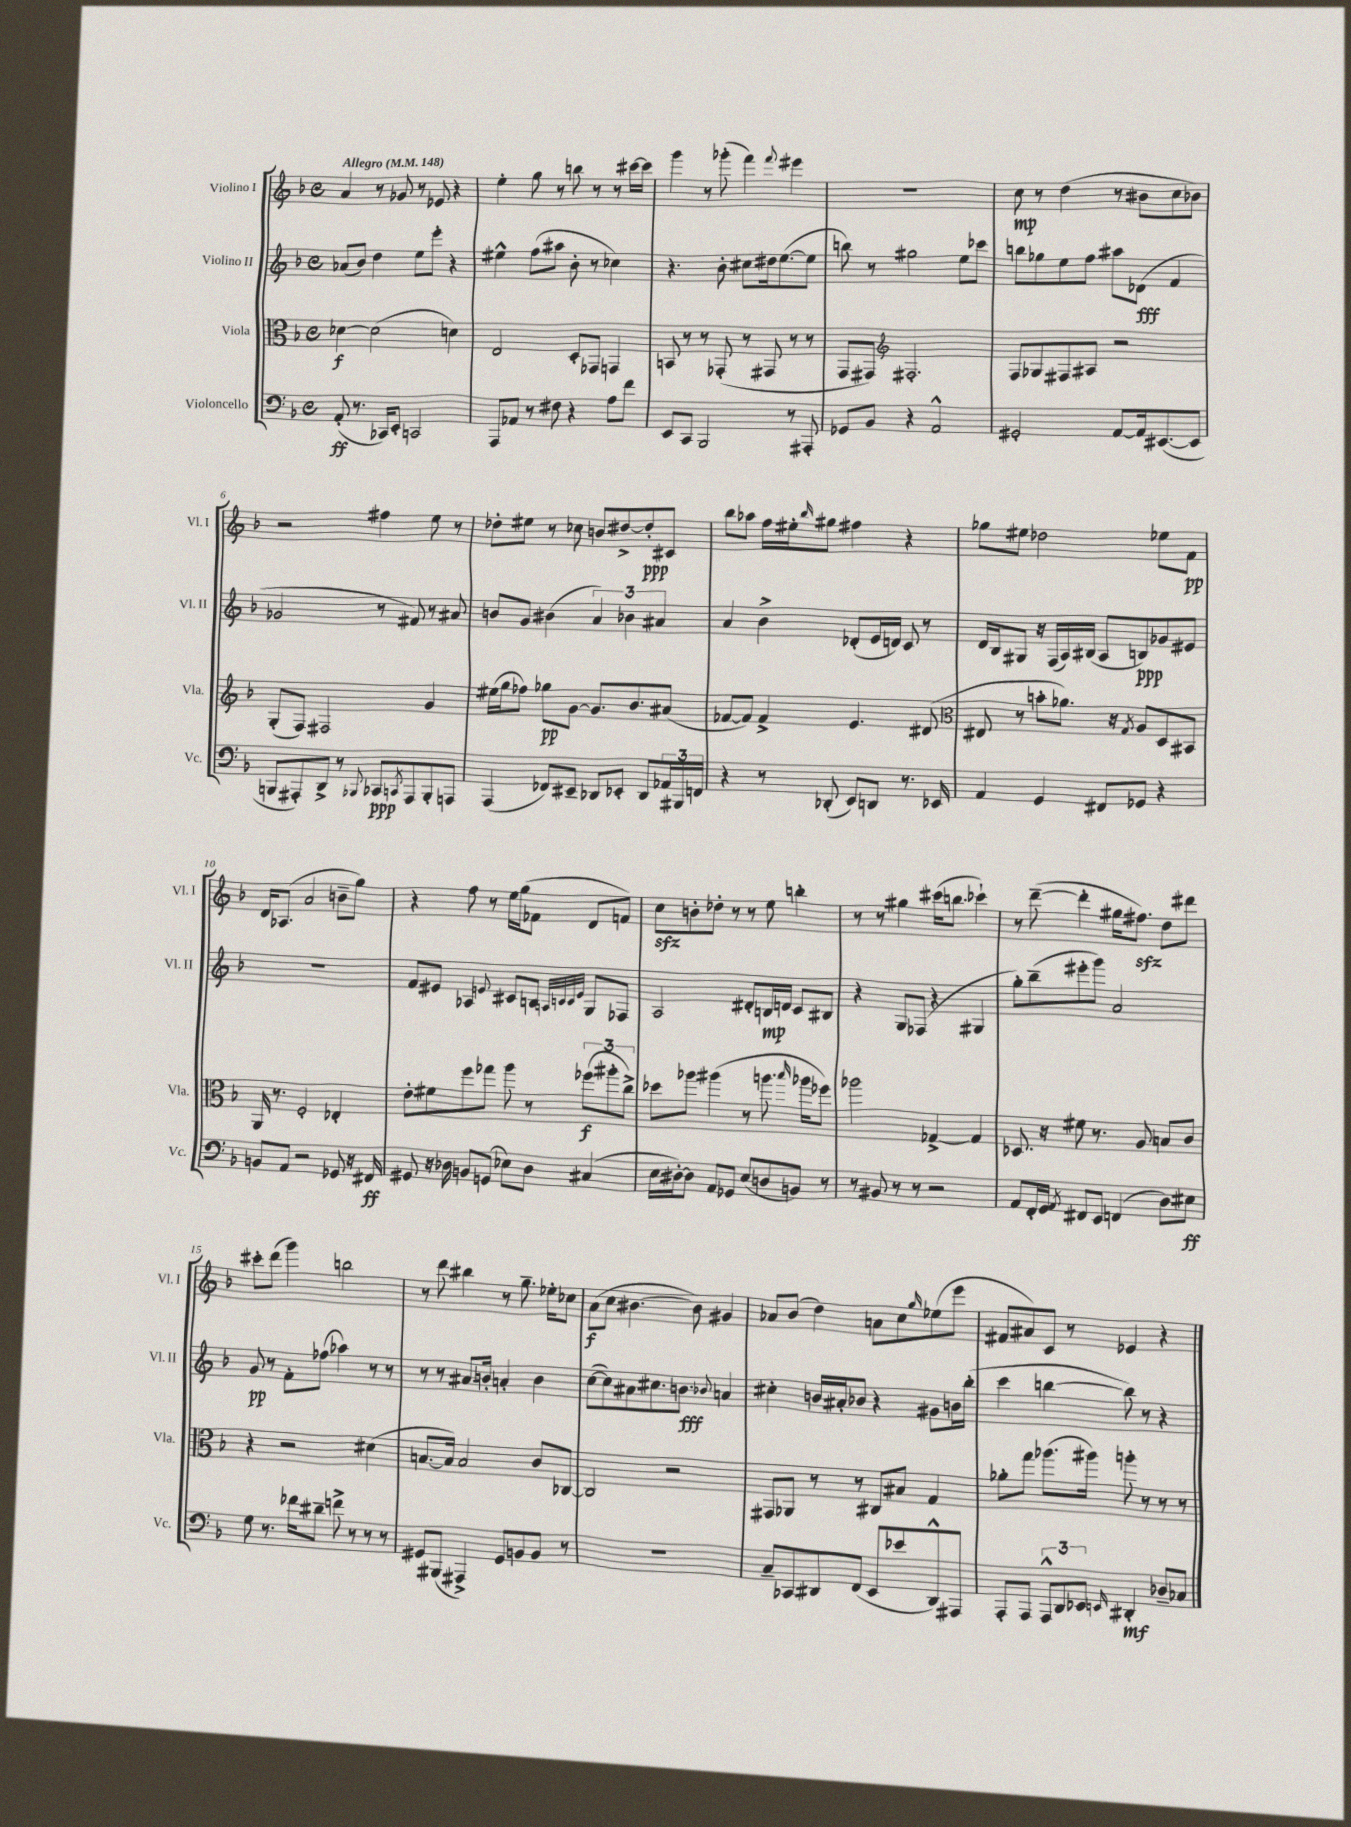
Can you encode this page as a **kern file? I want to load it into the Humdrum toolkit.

**kern	**dynam	**kern	**dynam	**kern	**dynam	**kern	**dynam
*part4	*part4	*part3	*part3	*part2	*part2	*part1	*part1
*staff4	*staff4	*staff3	*staff3	*staff2	*staff2	*staff1	*staff1
*I"Violoncello	*	*I"Viola	*	*I"Violino II	*	*I"Violino I	*
*I'Vc.	*	*I'Vla.	*	*I'Vl. II	*	*I'Vl. I	*
*clefF4	*	*clefC3	*	*clefG2	*	*clefG2	*
*k[b-]	*	*k[b-]	*	*k[b-]	*	*k[b-]	*
*M4/4	*	*M4/4	*	*M4/4	*	*M4/4	*
*met(c)	*	*met(c)	*	*met(c)	*	*met(c)	*
*MM148	*	*MM148	*	*MM148	*	*MM148	*
=1	=1	=1	=1	=1	=1	=1	=1
!	!	!	!	!	!	!LO:TX:a:B:t=Allegro	!
(8AA'/	ff	[4d-X\	f	(8a-X/L	.	4a/	.
8.r	.	.	.	8b-/J)	.	.	.
.	.	(2d-\]	.	4dd\	.	8r	.
16CC-X/KL)	.	.	.	.	.	.	.
8EE'/J	.	.	.	.	.	8g-X/	.
2CCn/	.	.	.	8ee\L	.	8r	.
.	.	.	.	8eee'\J	.	8e-X/	.
.	.	4dn\)	.	4r	.	4r	.
=2	=2	=2	=2	=2	=2	=2	=2
8AAA/L	.	2E/	.	4ee#X^^\	.	4ee'\	.
8AA-X/J	.	.	.	.	.	.	.
8r	.	.	.	(8ff\L	.	8gg\	.
8F#X\	.	.	.	8aa#X\J	.	8r	.
4r	.	8D'/L	.	8b-'\	.	8bbn\	.
.	.	8GG-X/J	.	8r	.	8r	.
8A\L	.	4GGn/	.	4cc-X\)	.	8r	.
8f\J	.	.	.	.	.	[16ccc#X\LL	.
.	.	.	.	.	.	16ccc#\JJ]	.
=3	=3	=3	=3	=3	=3	=3	=3
8EE/L	.	8BBn/	.	4.r	.	4ggg\	.
8CC/J	.	8r	.	.	.	.	.
2BBB-/	.	8r	.	.	.	8r	.
.	.	(8GG-X'/	.	8b-'\	.	(8ggg-X'\	.
.	.	8r	.	8cc#X\L	.	4fff\)	.
.	.	8GG#X/	.	16dd#X\k	.	.	.
.	.	.	.	([8.ee\	.	.	.
.	.	.	.	.	.	8qqfff/	.
8r	.	8r	.	.	.	4eee#X\	.
8AAA#X'/	.	8r	.	8ee\J]	.	.	.
=4	=4	=4	=4	=4	=4	=4	=4
8GG-X/L	.	8GG/L	.	8bbn\)	.	1r	.
8BB-/J	.	8GG#X/J)	.	8r	.	.	.
*	*	*clefG2	*	*	*	*	*
4r	.	2.F#X'/	.	2gg#X\	.	.	.
2AA^^/	.	.	.	.	.	.	.
.	.	.	.	8ee\L	.	.	.
.	.	.	.	8ccc-X\J	.	.	.
=5	=5	=5	=5	=5	=5	=5	=5
2GG#X'/	.	8F/L	.	8bbn\L	.	8cc\	mp
.	.	8G-X/	.	8gg-X\	.	8r	.
.	.	8F#X/	.	8ee\	.	(4dd\	.
.	.	8A#X/J	.	8ff\J	.	.	.
[8AA/L	.	2r	.	8aa#X\L	.	8r	.
16AA/k]	.	.	.	(8d-X\J	fff	8b#X\L	.
([8.EE#X/	.	.	.	.	.	.	.
.	.	.	.	4f/	.	8cc\	.
8EE#/J]	.	.	.	.	.	8b-X\J)	.
!!LO:LB:g=z
=6	=6	=6	=6	=6	=6	=6	=6
8BBBn/L	.	(8G'/L	.	2g-X/	.	2r	.
8AAA#X'/)	.	8F/J)	.	.	.	.	.
8DD^/J	.	2F#X/	.	.	.	.	.
8r	.	.	.	.	.	.	.
8qqBBB-X/	.	.	.	.	.	.	.
8CC-X/L	ppp	.	.	8r	.	4ff#X\	.
8qCCn/	.	.	.	.	.	.	.
8AAA#/	.	.	.	8f#X/)	.	.	.
8BBB-'/	.	4g/	.	8r	.	8ee\	.
8AAAn/J	.	.	.	8a#X/	.	8r	.
=7	=7	=7	=7	=7	=7	=7	=7
(4AAA/	.	(16ee#X\LL	.	8bn/L	.	8dd-X'\L	.
.	.	16gg\J	.	.	.	.	.
.	.	8ff-X\J)	.	8g/J	.	8ee#X\J	.
8FF-X/L)	.	8gg-X\L	pp	(4b#X\	.	8r	.
8EE#X~/J	.	[8g\J	.	.	.	8cc-X\	.
8DD-X/L	.	8.g/L]	.	6a/)	.	8bn/L	.
8EE-X'/J	.	.	.	.	.	[8dd#X^/	.
.	.	.	.	6b-X\	.	.	.
.	.	8.b-/	.	.	.	.	.
8DD-/L	.	.	.	.	.	8dd#'/]	ppp
.	.	.	.	6a#X/	.	.	.
24AA-X/L	.	(8a#X/J	.	.	.	8c#X/J	.
24BBB#X/	.	.	.	.	.	.	.
24FFn/JJ	.	.	.	.	.	.	.
=8	=8	=8	=8	=8	=8	=8	=8
4r	.	[8f-X/L	.	4a/	.	8bb-\L	.
.	.	8f-/J])	.	.	.	8aa-X\J	.
8r	.	4f-^/	.	4b-^\	.	16ff\LL	.
.	.	.	.	.	.	16ee#X'\J	.
.	.	.	.	.	.	16qqbb-/	.
(8DD-X'/	.	.	.	.	.	8gg#X\J	.
8EE/L)	.	4.e/	.	(8d-X'/L	.	4ff#X\	.
8DDn/J	.	.	.	16e/L	.	.	.
.	.	.	.	16dn/JJ)	.	.	.
8.r	.	.	.	8c/	.	4r	.
.	.	(8d#X/	.	8r	.	.	.
16EE-X/	.	.	.	.	.	.	.
=9	=9	=9	=9	=9	=9	=9	=9
*	*	*clefC3	*	*	*	*	*
4AA/	.	8E#X/	.	16d/LL	.	8gg-X\L	.
.	.	.	.	16B-/J	.	.	.
.	.	8r	.	8G#X/J	.	8ee#X\J	.
4GG/	.	8bn'\L	.	16r	.	2dd-X\	.
.	.	.	.	(16F/LL	.	.	.
.	.	8.a-X\J)	.	16A/)	.	.	.
.	.	.	.	(16B#X/JJ	.	.	.
8FF#X/L	.	.	.	8A/L	.	.	.
.	.	16r	.	.	.	.	.
.	.	8qG/	.	.	.	.	.
8GG-X/J	.	8A/L	.	8Bn/)	ppp	.	.
4r	.	8D/	.	8g-X/	.	8ee-X\L	.
.	.	8BB#X/J	.	8e#X/J	.	8f\J	pp
!!LO:LB:g=z
=10	=10	=10	=10	=10	=10	=10	=10
8BBn/L	.	16AA/	.	1r	.	16d/KL	.
.	.	8.r	.	.	.	(8.A-X/J	.
8AA/J	.	.	.	.	.	.	.
2r	.	2F'/	.	.	.	2a/	.
8GG-X/	.	4E-X'/	.	.	.	8bn~\L	.
16r	.	.	.	.	.	8gg\J)	.
16FF#X/	ff	.	.	.	.	.	.
=11	=11	=11	=11	=11	=11	=11	=11
8GG#X/	.	8e'\L	.	8f/L	.	4r	.
16r	.	8f#X\	.	8e#X/J	.	.	.
16D-X\	.	.	.	.	.	.	.
8BBn/L	.	8ff\	.	4A-X/	.	8ff\	.
(8GGn/J	.	8gg-X\J	.	.	.	8r	.
.	.	.	.	8qqen/	.	.	.
8E-X\L)	.	8aa\	.	8c#X/L	.	16ee\LL	.
.	.	.	.	.	.	(16gg\J	.
8D-\J	.	8r	.	8Bn/J	.	8f-X\J	.
.	.	.	.	32qqAn/LLL	.	.	.
.	.	.	.	32qqcn/	.	.	.
.	.	.	.	32qqc/	.	.	.
.	.	.	.	32qqe/JJJ	.	.	.
(4C#X/	.	(12ff-X\L	f	8G/L	.	8d/L	.
.	.	12aa#X'\	.	.	.	.	.
.	.	.	.	8F-X/J	.	8fn/J)	.
.	.	12cc^\J)	.	.	.	.	.
=12	=12	=12	=12	=12	=12	=12	=12
16E\LL	.	8dd-X\L	.	2A/	.	8cczz\L	.
[16D#X'\J)	.	.	.	.	.	.	.
8D#\J]	.	8aa-X\J	.	.	.	8bn'\	.
8AA/L	.	(4aa#X\	.	.	.	8dd-X'\J	.
8GG-X/J	.	.	.	.	.	8r	.
(8E/L	.	8r	.	8d#X'/L	.	8r	.
8Dn/	.	8.aan\	.	16Bn/L	mp	8ee\	.
.	.	.	.	16dn/JJ	.	.	.
8BBn/J)	.	.	.	8c/L	.	4bbn'\	.
.	.	16qqbb-/	.	.	.	.	.
.	.	16aa-X\KL	.	.	.	.	.
8r	.	8ff-X\J)	.	8B#X/J	.	.	.
=13	=13	=13	=13	=13	=13	=13	=13
8r	.	2aa-X\	.	4r	.	8r	.
8BB#X/	.	.	.	.	.	8r	.
8r	.	.	.	8G/L	.	4gg#X\	.
8r	.	.	.	(8F-X/J	.	.	.
2r	.	[4G-X^/	.	4r	.	(16ccc#X\KL	.
.	.	.	.	.	.	8.bbn\J	.
.	.	4G-/]	.	4G#X/	.	4ccc-X`\)	.
=14	=14	=14	=14	=14	=14	=14	=14
8AA/L	.	8.D-X/	.	8gg'\L)	.	8r	.
16FF'/L	.	.	.	(8bb-~\	.	([8ddd~\	.
16GG/JJ	.	16r	.	.	.	.	.
8qAA/	.	.	.	.	.	.	.
8FF#X/L	.	8f#X\	.	8eee#X'\	.	4ddd'\]	.
8EE/J	.	8.r	.	8ggg\J)	.	.	.
(4FFn/	.	.	.	2a/	.	16gg#X\KL	.
.	.	8.A/	.	.	.	8.ff#Xzz\J)	.
8D\L)	.	8Bn/L	.	.	.	8dd\L	.
8E#X\J	ff	8c/J	.	.	.	8ddd#X\J	.
!!LO:LB:g=z
=15	=15	=15	=15	=15	=15	=15	=15
8G\	.	4r	.	8g/	pp	8ccc#X'\L	.
8.r	.	.	.	8r	.	(8ddd\J	.
.	.	2r	.	8f'\L	.	4ggg\)	.
16f-X\KL	.	.	.	.	.	.	.
8d#X~\J	.	.	.	(8ff-X\J	.	.	.
8fn^\	.	.	.	4aa-X\)	.	2bbn\	.
8r	.	.	.	.	.	.	.
8r	.	(4d#X\	.	8r	.	.	.
8r	.	.	.	8r	.	.	.
=16	=16	=16	=16	=16	=16	=16	=16
8GG#X/L	.	[8.Bn/L	.	8r	.	8r	.
(8BBB#X/J	.	.	.	8r	.	8ddd\	.
.	.	16B/Jk])	.	.	.	.	.
4AAA#X^/)	.	2B/	.	8.a#X/L	.	4bb#X\	.
.	.	.	.	16bn'/Jk	.	.	.
8GG#/L	.	.	.	4an'/	.	8r	.
8BBn/	.	.	.	.	.	8.gg~\	.
8BB/J	.	8c/L	.	4b\	.	.	.
.	.	.	.	.	.	16ee-X'\KL	.
8r	.	[8C-X/J	.	.	.	8cc-X\J	.
=17	=17	=17	=17	=17	=17	=17	=17
1r	.	2C-/]	.	([8cc\L	.	(8a\L	f
.	.	.	.	8cc\])	.	8cc\J	.
.	.	.	.	8a#X\	.	[4.b#X\	.
.	.	.	.	8.cc#X\	.	.	.
.	.	2r	.	.	.	.	.
.	.	.	.	8.bn\J	fff	.	.
.	.	.	.	.	.	8b#\])	.
.	.	.	.	8qqb-X/	.	.	.
.	.	.	.	4an/	.	4g#X/	.
=18	=18	=18	=18	=18	=18	=18	=18
8C~/L	.	8GG#X/L	.	4cc#X'\	.	8a-X/L	.
8CC-X/	.	8AA-X/J	.	.	.	(8b-/J	.
8DD#X/	.	8r	.	16bn/LL	.	4dd\)	.
.	.	.	.	16a#X'/J	.	.	.
(8FF/J	.	8r	.	8b-X/J	.	.	.
8EE/L	.	8C#X/L	.	4r	.	8an\L	.
8e-X/	.	8B#X/J	.	.	.	8cc\	.
.	.	.	.	.	.	16qqgg/	.
8DD#^^/)	.	4G/	.	8g#X\L	.	(8ee-X\	.
8AAA#X/J	.	.	.	16bn\L	.	8eee\J	.
.	.	.	.	(16bb-'\JJ	.	.	.
=19	=19	=19	=19	=19	=19	=19	=19
8AAA'/L	.	8a-X'\L	.	4ccc\	.	8f#X/L	.
8AAA/J	.	8gg\J	.	.	.	8a#X/)	.
12AAA^^/L	.	(8.aa-X\L	.	[4bbn\	.	8c/J	.
12DD/	.	.	.	.	.	.	.
.	.	.	.	.	.	8r	.
12EE-X/J	.	.	.	.	.	.	.
.	.	16aa#X\Jk)	.	.	.	.	.
16qqEEn/	.	.	.	.	.	.	.
4DD#X'/	mf	8aan'\	.	8bb\])	.	4e-X/	.
.	.	8r	.	8r	.	.	.
8D-X~/L	.	8r	.	4r	.	4r	.
8C-X/J	.	8r	.	.	.	.	.
==	==	==	==	==	==	==	==
*-	*-	*-	*-	*-	*-	*-	*-
